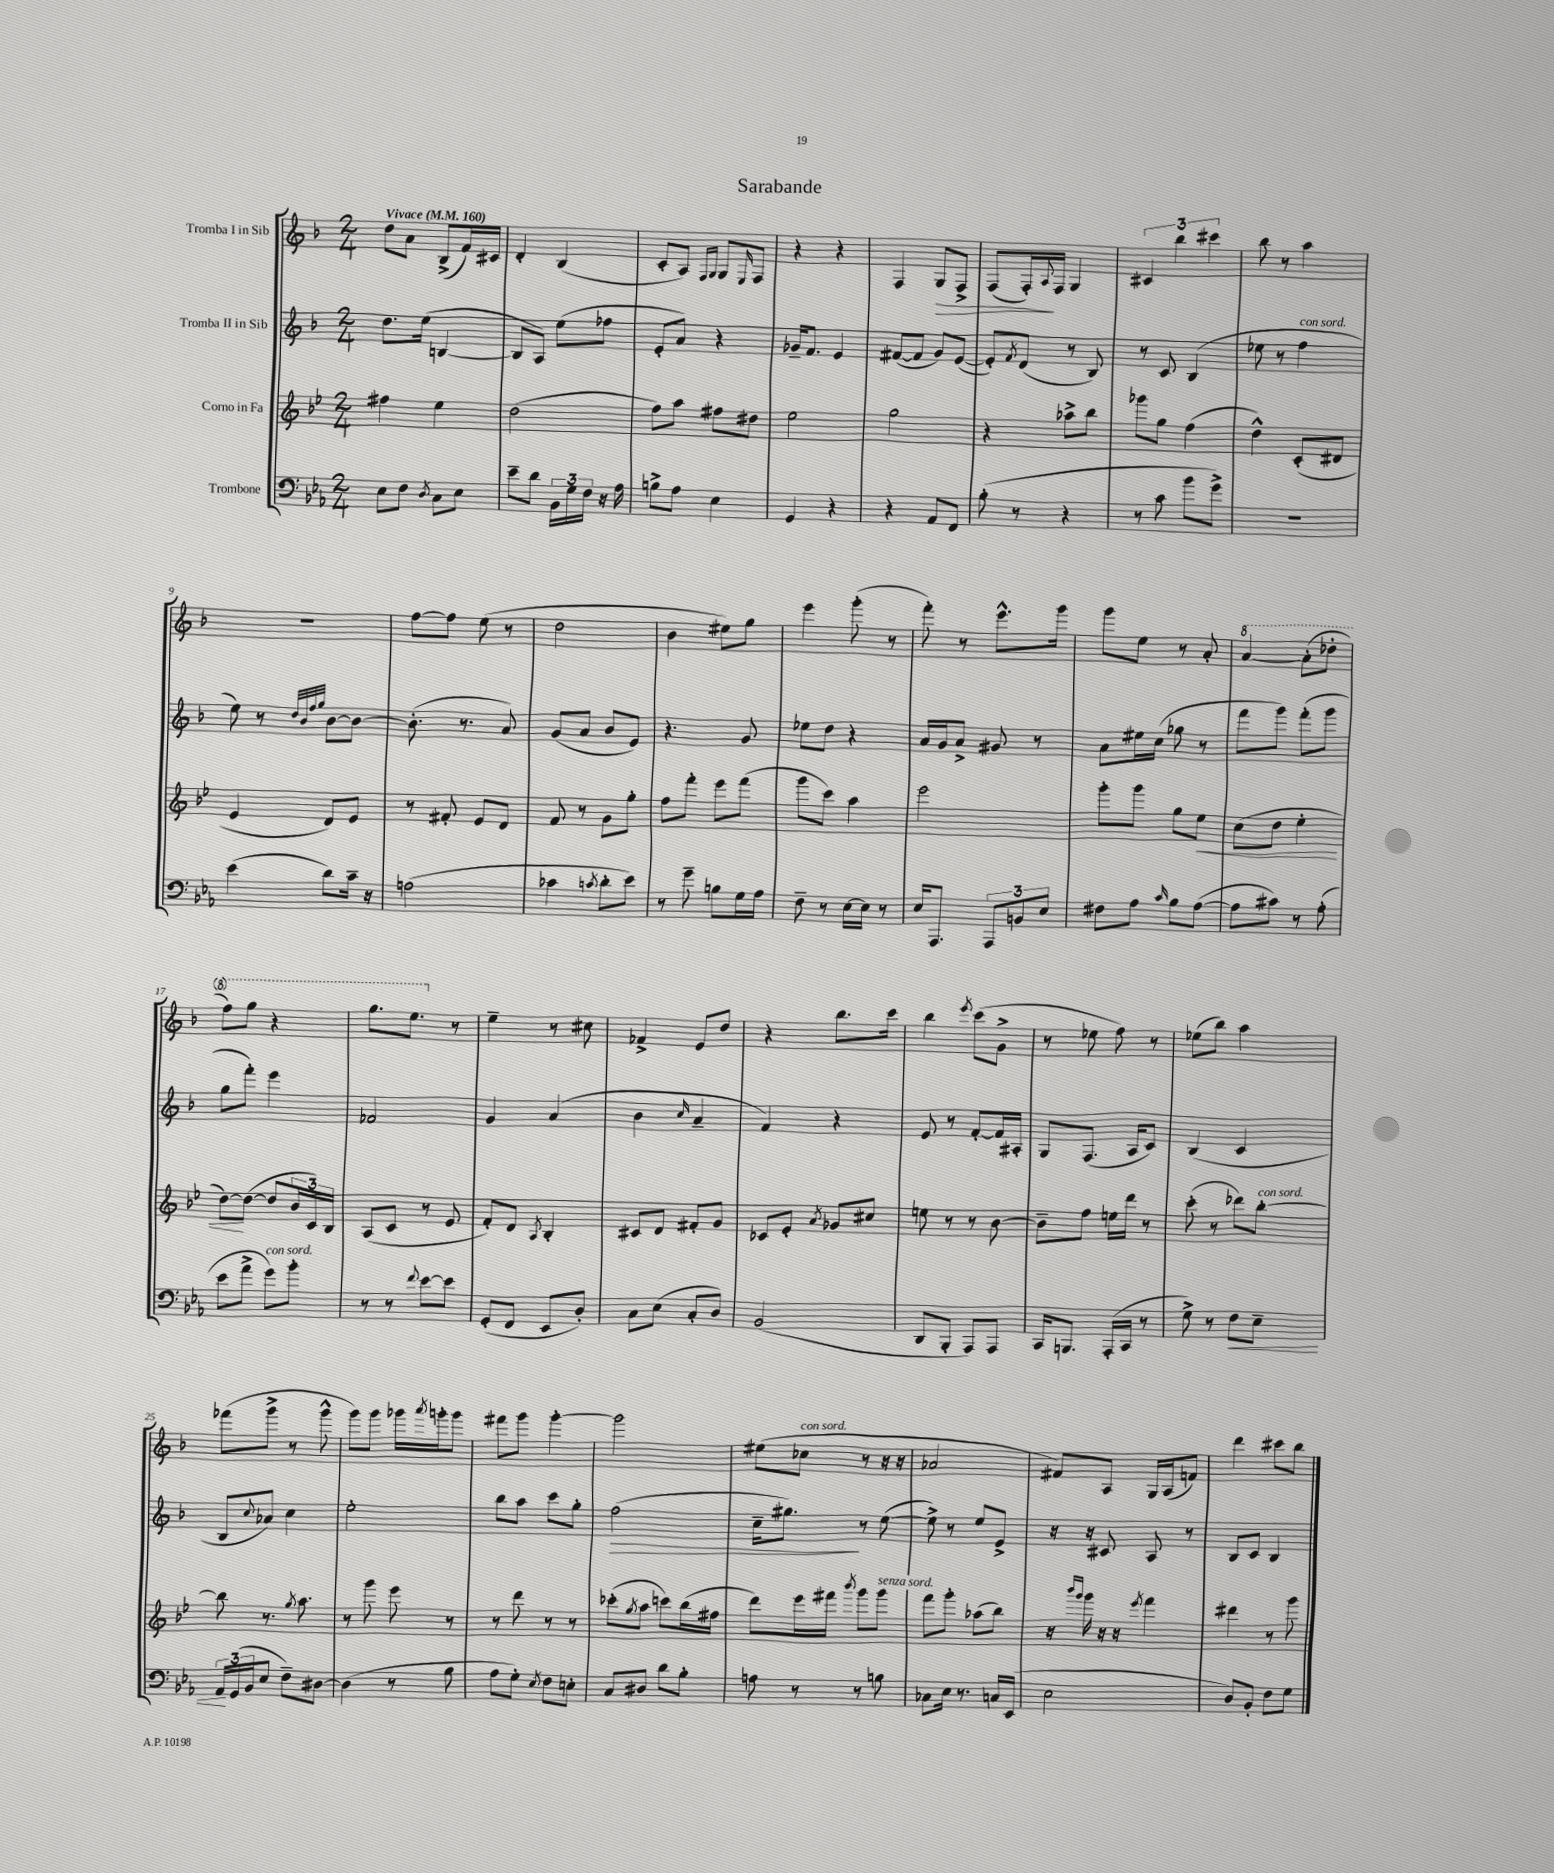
\header { title = "Sarabande" }
<<
\new StaffGroup <<
\new Staff = "s0" \with { instrumentName = "Tromba I in Sib" } {
    \clef treble \key f \major \numericTimeSignature \time 2/4 \tempo "Vivace" 4 = 160
    d''8 a'8 bes8->( f'16) cis'16 |
    d'4-. bes4( |
    c'8-. a8) \grace { f16 g16 } g8 \grace { e16 } f8 |
    r4 r4 |
    f4 g8\> f8-> |
    f8( f16-.\!) \appoggiatura { a8 } f16 g4 |
    \tuplet 3/2 { cis'4 bes''4 cis'''4 } |
    bes''8 r8 a''4 |
    r2 |
    f''8~ f''8 e''8( r8 |
    d''2 |
    bes'4 eis''8) g''8 |
    e'''4 g'''8-.( r8 |
    f'''8-.) r8 e'''8.-^ g'''16 |
    g'''8 e''8 r8 a'8-. |
    \ottava #1 a''4~ a''8-.( des'''8-. |
    f'''8) g'''8 r4 |
    g'''8. e'''8. \ottava #0 r8 |
    e''4-- r8 cis''8 |
    fes'4-> e'8 d''8 |
    r4 bes''8. c'''16 |
    bes''4 \acciaccatura { e'''8 } c'''8( g'8-> |
    r8 ees''8 f''8) r8 |
    ees''8( bes''8) a''4 |
    fes'''8( g'''8-> r8 g'''8-^ |
    g'''8) g'''8 ges'''16 \acciaccatura { a'''8 } g'''16-. g'''8 |
    fis'''8 g'''8 g'''4~-. |
    g'''2 |
    eis''8( ces''8^\markup { \italic "con sord." } r8 r16 r16 |
    aes'2 |
    fis'8) a8 g16 a16( f'8) |
    d'''4 cis'''8 bes''8 \bar "|." |
}
\new Staff = "s1" \with { instrumentName = "Tromba II in Sib" } {
    \clef treble \key f \major \numericTimeSignature \time 2/4
    d''8. e''16( b4~ |
    b8 a8) e''8( fes''8 |
    e'8-. a'8) r4 |
    ges'16-- f'8. e'4 |
    fis'8~( fis'8 g'8) e'8~( |
    e'8-.) \acciaccatura { f'8 } d'8( r8 bes8) |
    r8 c'8 bes4( |
    ees''8 r8 f''4^\markup { \italic "con sord." } |
    e''8) r8 \grace { d''32 bes'32 f''32 g''32 } bes'8~ bes'8~ |
    bes'8.-.( r8. a'8) |
    g'8( a'8 bes'8 e'8) |
    r4. g'8 |
    ees''8 d''8 r4 |
    a'16 g'16 a'8-> gis'8 r8 |
    a'8 eis''16 c''16( ges''8 r8 |
    f'''8 g'''8) f'''8-.( g'''8 |
    g''8 f'''8-.) e'''4 |
    fes'2 |
    g'4 a'4( |
    bes'4 \grace { c''16 } a'4-- |
    f'4) r4 |
    e'8 r8 f'8~-. f'16 ais16-. |
    g8 f8.( a16 c'8) |
    bes4( c'4 |
    bes8 \appoggiatura { c''8 } aes'8) c''4 |
    e''2-. |
    bes''8 a''8 c'''8 g''8-. |
    f''2\>( |
    c''16-- gis''8.\!) r8 e''8~( |
    e''8->) r8 e''8 e'8-> |
    r16 r16 cis'8 a8 r8 |
    bes8 c'8 bes4 \bar "|." |
}
\new Staff = "s2" \with { instrumentName = "Corno in Fa" } {
    \clef treble \key bes \major \numericTimeSignature \time 2/4
    fis''4 ees''4 |
    d''2( |
    f''8) a''8 fis''8 dis''8 |
    ees''2 |
    g''2 |
    r4 aes''8-> bes''8 |
    ges'''8 g''8 f''4( |
    d''4-^) c'8-.( dis'8 |
    ees'4 d'8) ees'8 |
    r8 fis'8-. ees'8 d'8 |
    f'8 r8 g'8 g''8-. |
    f''8 f'''8-. ees'''8 f'''8( |
    g'''8 c'''8) a''4 |
    ees'''2 |
    g'''8-. g'''8 g''8 ees''8\< |
    c''8( d''8 ees''4-. |
    d''8~\!) d''8~( d''8 \tuplet 3/2 { bes'16 c'16) bes16 } |
    a8( c'8 r8 ees'8 |
    f'8-.) d'8 \acciaccatura { a8 } bes4-. |
    cis'8 d'8 fis'8-. g'8 |
    ces'8 ees'8-. \acciaccatura { a'8 } ges'8 cis''8 |
    e''8 r8 r8 bes'8~ |
    bes'8-- f''8 e''16 d'''16 r8 |
    c'''8-.( r8 des'''8) bes''8~-.^\markup { \italic "con sord." } |
    bes''8 r8. \acciaccatura { g''8 } a''8. |
    r8 g'''8 ees'''8 r8 |
    r8 d'''8 r8 r8 |
    ces'''8-.( \acciaccatura { g''8 } a''8 c'''8) bes''16( fis''16 |
    d'''8) ees'''16 fis'''16 \acciaccatura { bes'''8 } g'''8 g'''8^\markup { \italic "senza sord." } |
    f'''8 g'''8-. aes''8( bes''8) |
    r16 \grace { bes'''16 g'''16 } g'''16 r16 r16 \acciaccatura { ees'''8 } f'''4 |
    dis'''4 r8 g'''8 \bar "|." |
}
\new Staff = "s3" \with { instrumentName = "Trombone" } {
    \clef bass \key ees \major \numericTimeSignature \time 2/4
    ees8 f8 \acciaccatura { d8 } c8 ees8 |
    ees'8-- d'8 \tuplet 3/2 { bes,16 g16 f16 } r16 aes16 |
    b8-> aes8 ees4 |
    g,4 r4 |
    r4 aes,8 f,8 |
    bes8-.( r8 r4 |
    r8 c'8 bes'8 g'8->) |
    r2 |
    ees'4( d'8) c'16-- r16 |
    a2( |
    ces'4 \acciaccatura { c'8 } d'8-. ees'8) |
    r8 g'8-- b8 g16 aes16 |
    f8-- r8 ees16~ ees16 r8 |
    ees16 aes,,8. \tuplet 3/2 { aes,,8 b,8 ees8 } |
    fis8 aes8 \grace { c'16 } bes8 aes8~( |
    aes8 cis'8) r8 aes8-.( |
    ees'8 aes'8-> g'8^\markup { \italic "con sord." }) bes'8-. |
    r8 r8 \appoggiatura { f'8 } ees'8~ ees'8 |
    g,8-.( f,8 ees,8 d8-.) |
    c8 ees8( c8-. d8) |
    bes,2( |
    d,8 bes,,8-. aes,,8) aes,,8 |
    c,16 b,,8. aes,,16-.( c,16 r8 |
    g8->) r8 f8\< ees8-- |
    \tuplet 3/2 { aes,16\! g,16( bes,16 } ees8 f8--) dis8~ |
    dis4( r8 bes8 |
    aes8 g8-.) \acciaccatura { ees8 } f8 e8-. |
    c8 dis8 d'8 bes8-. |
    a8 r8 r8 b8 |
    ces8 ees16 r8. c16 ees,16( |
    ees2 |
    d8) bes,8-. f8 g8 \bar "|." |
}
>>
>>
